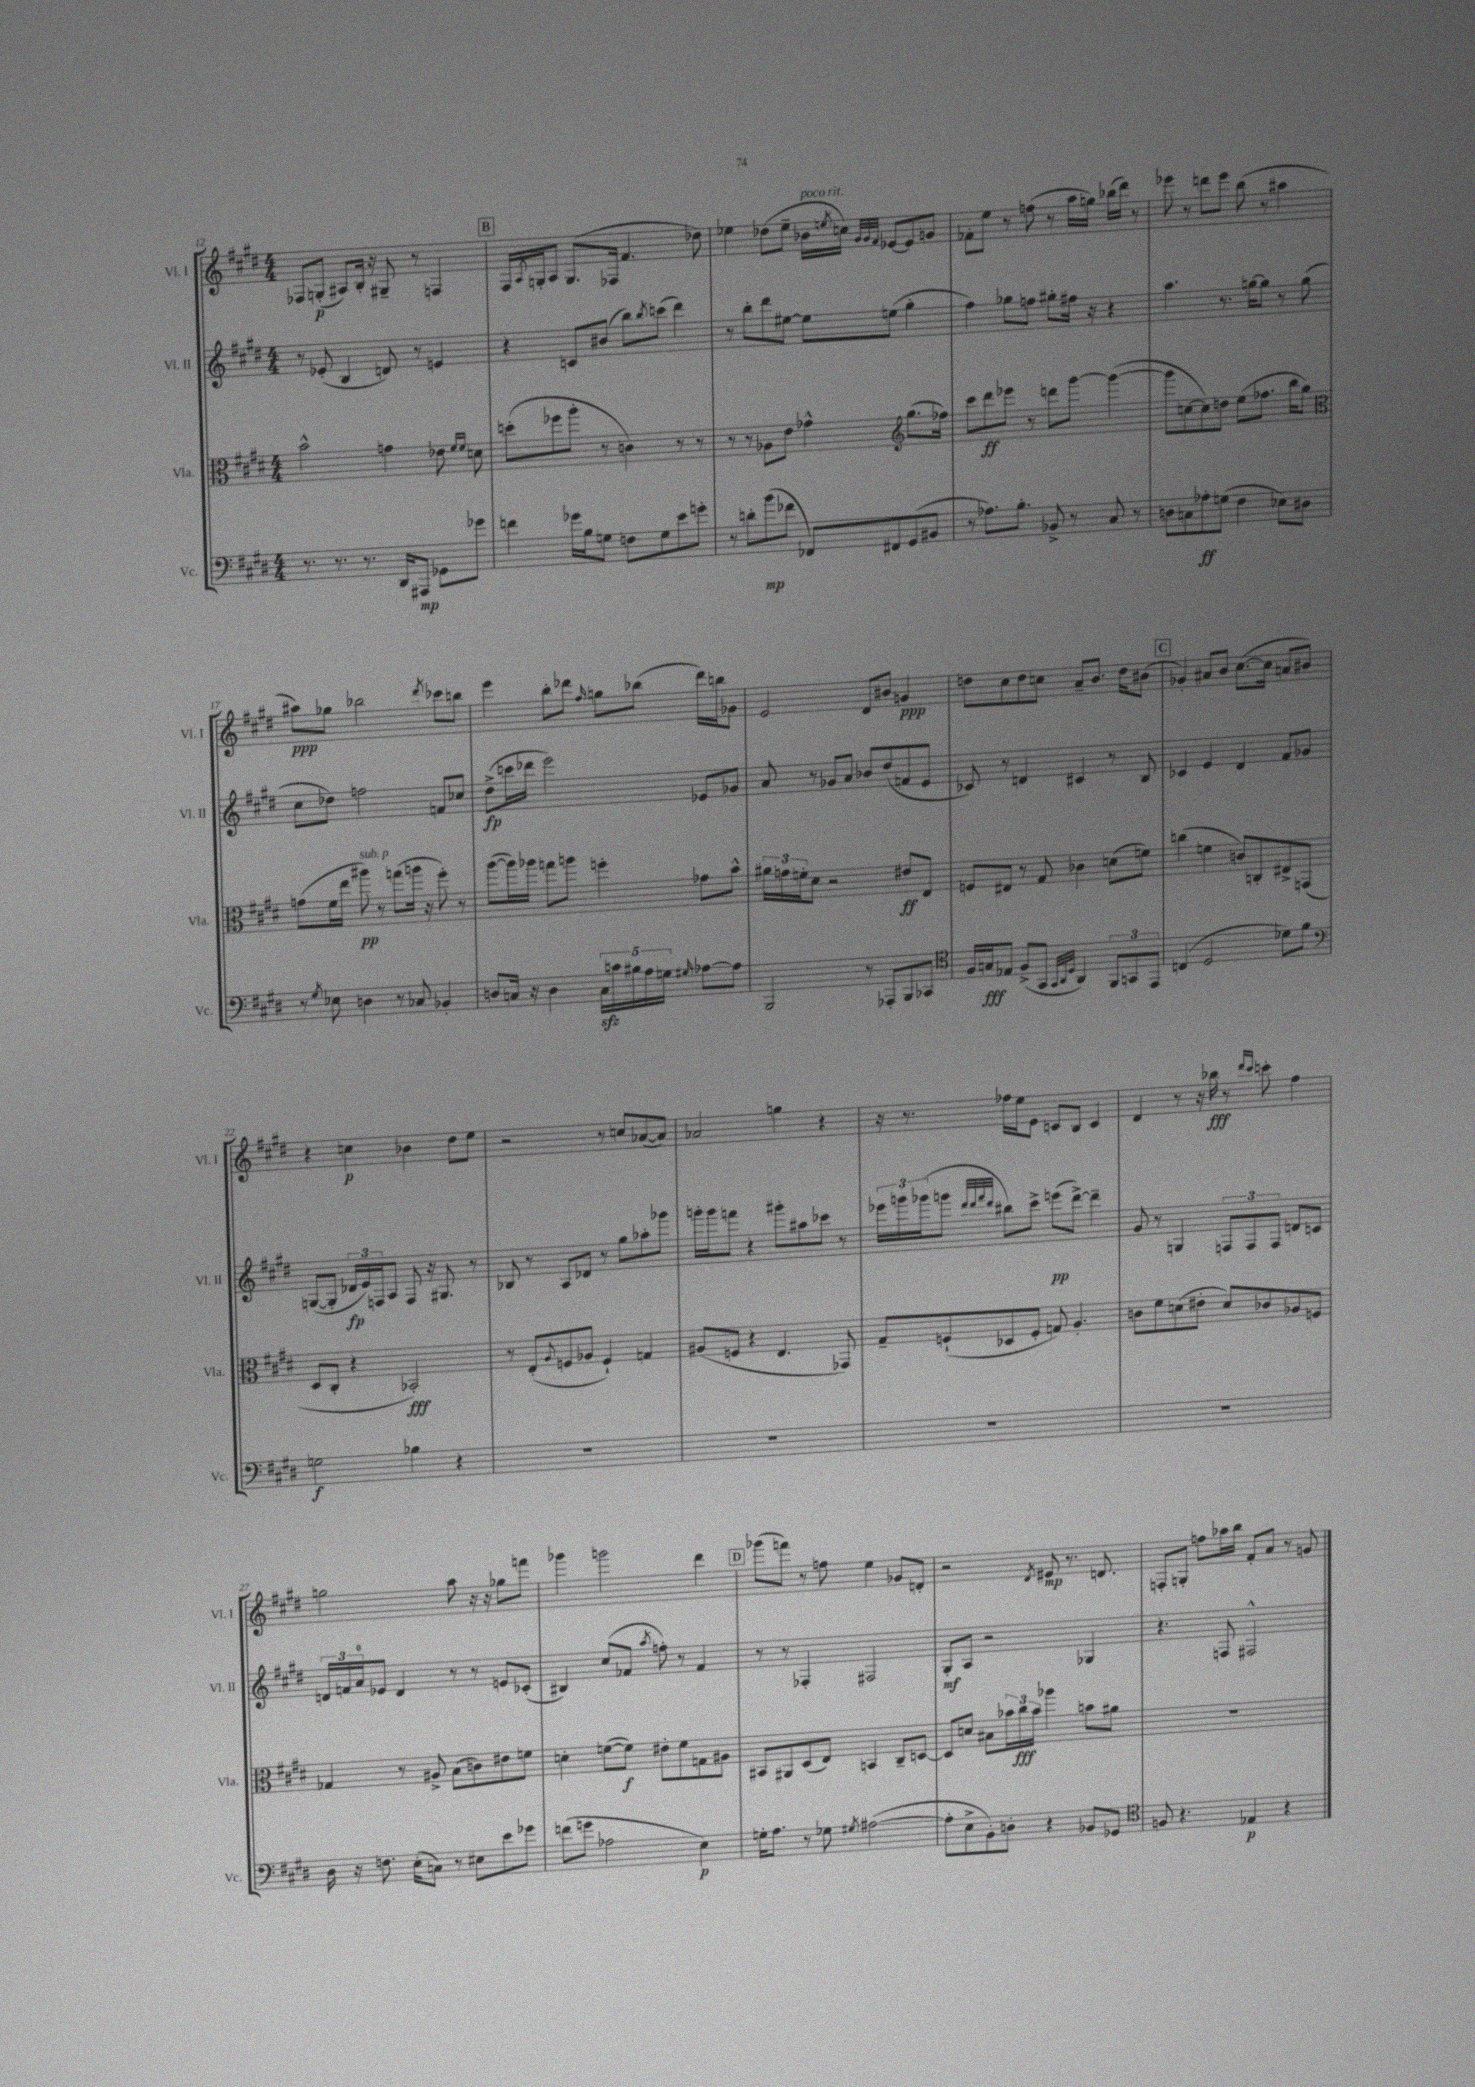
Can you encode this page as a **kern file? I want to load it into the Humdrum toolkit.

**kern	**kern	**kern	**kern
*staff4	*staff3	*staff2	*staff1
*clefF4	*clefC3	*clefG2	*clefG2
*k[f#c#g#d#]	*k[f#c#g#d#]	*k[f#c#g#d#]	*k[f#c#g#d#]
*M4/4	*M4/4	*M4/4	*M4/4
8.r	2b^^	8r	8F-
.	.	(8e-'	(8G'
8.r	.	.	.
.	.	4B	8A#)
8.r	.	.	16B'
.	.	.	16r
.	4g	8d)	8G#~
16DD#	.	.	.
8AAA#	.	8r	8r
8GG-	8e-	4e	4F
.	16qqf#	.	.
.	16qqf#	.	.
8g-	8d	.	.
=	=	=	=
4f	(8dd'	4r	16F#
.	.	.	8qA
.	.	.	16G'
.	8ff-	.	8A
16g-	8aa'	8c	(8.G
16B	.	.	.
8G	8r	(8b#	.
.	.	.	16F-
8F	4c)	8bb)	4.f#
.	.	8qbb	.
8G	.	(8ccc	.
8e	8r	4ddd#)	.
8g'	8r	.	8dd-)
=	=	=	=
8r	8r	8r	4ee-
8d'	8r	8bb'	.
(8b	8A-	8ddd#	(8dd-
8f-	8e	[8ee#	8ee-~
8FF-)	4g-^^	8ee#]	16b-
.	.	.	8qee
.	.	.	16cc)
.	.	.	32qqg#
.	.	.	32qqg#
.	.	.	32qqf#
8FF#	.	(8ee	[8e-
*	*clefG2	*	*
(8GG#	(8.gg#	4gg#'	8e-]
8BB#	.	.	8g
.	16ff-)	.	.
=	=	=	=
8r	8ccc#	4ff#)	8f-'
8.A-)	8ddd#	.	8ee
.	8eee-	8gg-	8r
8.B'	.	.	.
.	8r	8ff	(8ff
8BB-^	8ddd	8gg#'	8r
8r	[8ggg#	16ff#	16aa
.	.	16r	16gg)
8C#	(4ggg#_	4r	(16bb-
.	.	.	16ddd#)
8r	.	.	8r
=	=	=	=
8D	8ggg#]	4.aa	8eee-
8C	[8cc	.	8r
8A-'	8cc])	.	8ddd
(8G	8dd	8.r	8eee-
4F#	(8ee	.	(8bb
.	.	[16gg	.
.	8.ff-	8gg]	8r
8E-)	.	8r	4aa#
.	16bb	.	.
8D#	8gg#)	(8gg	.
=	=	=	=
*	*clefC3	*	*
8r	(8g	8cc#	8aa#)
8qG#	.	.	.
8E-	16f#	8dd-)	8gg-
.	16ee	.	.
4D	8aa#)	2ff	2bb-
.	8r	.	.
8r	(8gg	.	.
8C-	16aa	.	.
.	16r	.	.
.	.	.	8qddd#
4BB-'	8ff#')	8f	8ccc-
.	8r	8cc-	8bb
=	=	=	=
8D	([8aa	(8dd#^	4eee
16C	16aa])	16ccc	.
16r	16aa-	16ddd-	.
4D	8gg	2eee)	8bb'
.	8aa	.	8ddd-
.	.	.	16qqff#
20C	4ff'	.	8gg
20c	.	.	.
20B#	.	.	.
.	.	.	(8bb-
20A	.	.	.
20G	.	.	.
16qqG#	.	.	.
[8A-	8g-	8e-	16ddd-)
.	.	.	16bb
8A-]	8b^^	8g-	8g-
=	=	=	=
2BBB	24a#	8a	2e
.	24g	.	.
.	24f'	.	.
.	8d#	8r	.
.	2r	8g-	.
.	.	8a	.
8r	.	8b-	8d#
8AAA-'	.	(8dd#	8b#
8BBB	8e#	8f	4g
8CC-	8E	8e	.
=	=	=	=
*clefC4	*	*	*
16F#	8F	8c-)	8dd
16G	.	.	.
8E-	8E#	8r	8cc#
(8F#^	8r	4d	8dd
8GG#	8G#	.	8cc
32qqGG#	.	.	.
32qqAA	.	.	.
32qqD#	.	.	.
4AA)	4c-	4c#	8a~
.	.	.	8.b
12FF#	(8d	8r	.
.	.	.	16dd
12GG	.	.	.
.	8f)	8B	(8b#
12EE	.	.	.
=	=	=	=
(4C	(4cc	4c-	4g-')
2D#	4f	4e	8a#
.	.	.	8b
.	8c)	4d#	([8.cc#
.	8C'	.	.
.	.	.	16cc#]
8d-)	8E#^	8f#	8a
8f#	(8GG	8g-	8b#)
=	=	=	=
*clefF4	*	*	*
2G	8D#	([8G	4r
.	8C#'	8G']	.
.	4r	24d-	4cc
.	.	24e)	.
.	.	24F	.
.	.	8A	.
4B-	2BB-')	8F	4b-
.	.	16r	.
.	.	8.G#	.
4r	.	.	8dd#
.	.	8r	8ee
=	=	=	=
1r	8r	8B-	2r
.	(8E'	8r	.
.	8qqA	.	.
.	8F	8A	.
.	8A-	8d-	.
.	4F`)	8r	8r
.	.	8gg#	8cc
.	4G	8aa-'	([8a-
.	.	8ggg-	8a-])
=	=	=	=
1r	(8A#	16ggg'	2a-
.	.	16ggg	.
.	8F	8fff	.
.	4r	4r	.
.	4.E	8ggg#'	4gg
.	.	8aa#	.
.	.	8ccc-	4r
.	8GG-)	8r	.
=	=	=	=
1r	8G#~	24eee-	16r
.	.	24ggg	.
.	.	.	8.r
.	.	(24ggg-	.
.	(8F`	8ggg	.
.	.	32qqddd#	.
.	.	32qqddd#	.
.	.	32qqfff#	.
.	.	32qqddd#	.
.	8D-	8bb#)	16ff-
.	.	.	16ee
.	8F'	8ccc#^	8e
.	8G)	(8eee	8c
.	4.A'	[8ddd#^)	8B
.	.	4ddd#~]	4c
=	=	=	=
1r	8c	8g#	4d#
.	8f#	8r	.
.	(8d	4G	8r
.	8e#'	.	16r
.	.	.	16bb-
.	8d)	12F	8r
.	.	12F	.
.	.	.	16qqddd#
.	.	.	16qqccc#
.	8c-	.	8ccc'
.	.	12F	.
.	8A-	8d	4ff#
.	8F	8c	.
=	=	=	=
16D#	4G-	24d	2gg
.	.	24f	.
16r	.	.	.
.	.	24a	.
8.F	.	8e-	.
.	8r	4d	.
(16E'	.	.	.
8C)	8A#^	.	.
8r	(8B	8r	8aa
8E#	8c)	8r	16r
.	.	.	16r
8e	8e#	8e	8gg-
8g-	8f	(8c-'	8fff
=	=	=	=
(8f	4d'	4B#)	4ggg-
8g	.	.	.
2A-	([8f	(8cc#	2ggg
.	8f])	8f-	.
.	.	8qaa	.
.	8e#'	8ff')	.
.	8f	8r	.
4E)	8G	4f-	4ddd#
.	8A#	.	.
=	=	=	=
16G'	8BB#	8r	(8ggg-
8.A	.	.	.
.	8AA#	8r	8fff)
8r	(8D#	4F-'	8r
8G-	8E)	.	8ff
8qG#	.	.	.
([2A#	4BB	2F#	4ee
.	8C#~	.	8g-
.	[8D	.	8d'
=	=	=	=
8A#']	8D]	8G#'	2r
8E^	8d	8A	.
8BB')	8B#	2r	.
8D'	24b-	.	.
.	24cc#	.	.
.	24b-	.	.
.	.	.	8qd#
4r	4aa-	.	8e#
.	.	.	8.r
8BB-	8b	4G-	.
.	.	.	8.d
8GG-	8a#	.	.
=	=	=	=
*clefC4	*	*	*
8F	1r	4.r	8F'
4.r	.	.	8G'
.	.	.	8ff
.	.	8F	16aa-
.	.	.	16bb
4E-	.	2F#^^	8f#'
.	.	.	8a
4r	.	.	8r
.	.	.	8g
==	==	==	==
*-	*-	*-	*-
